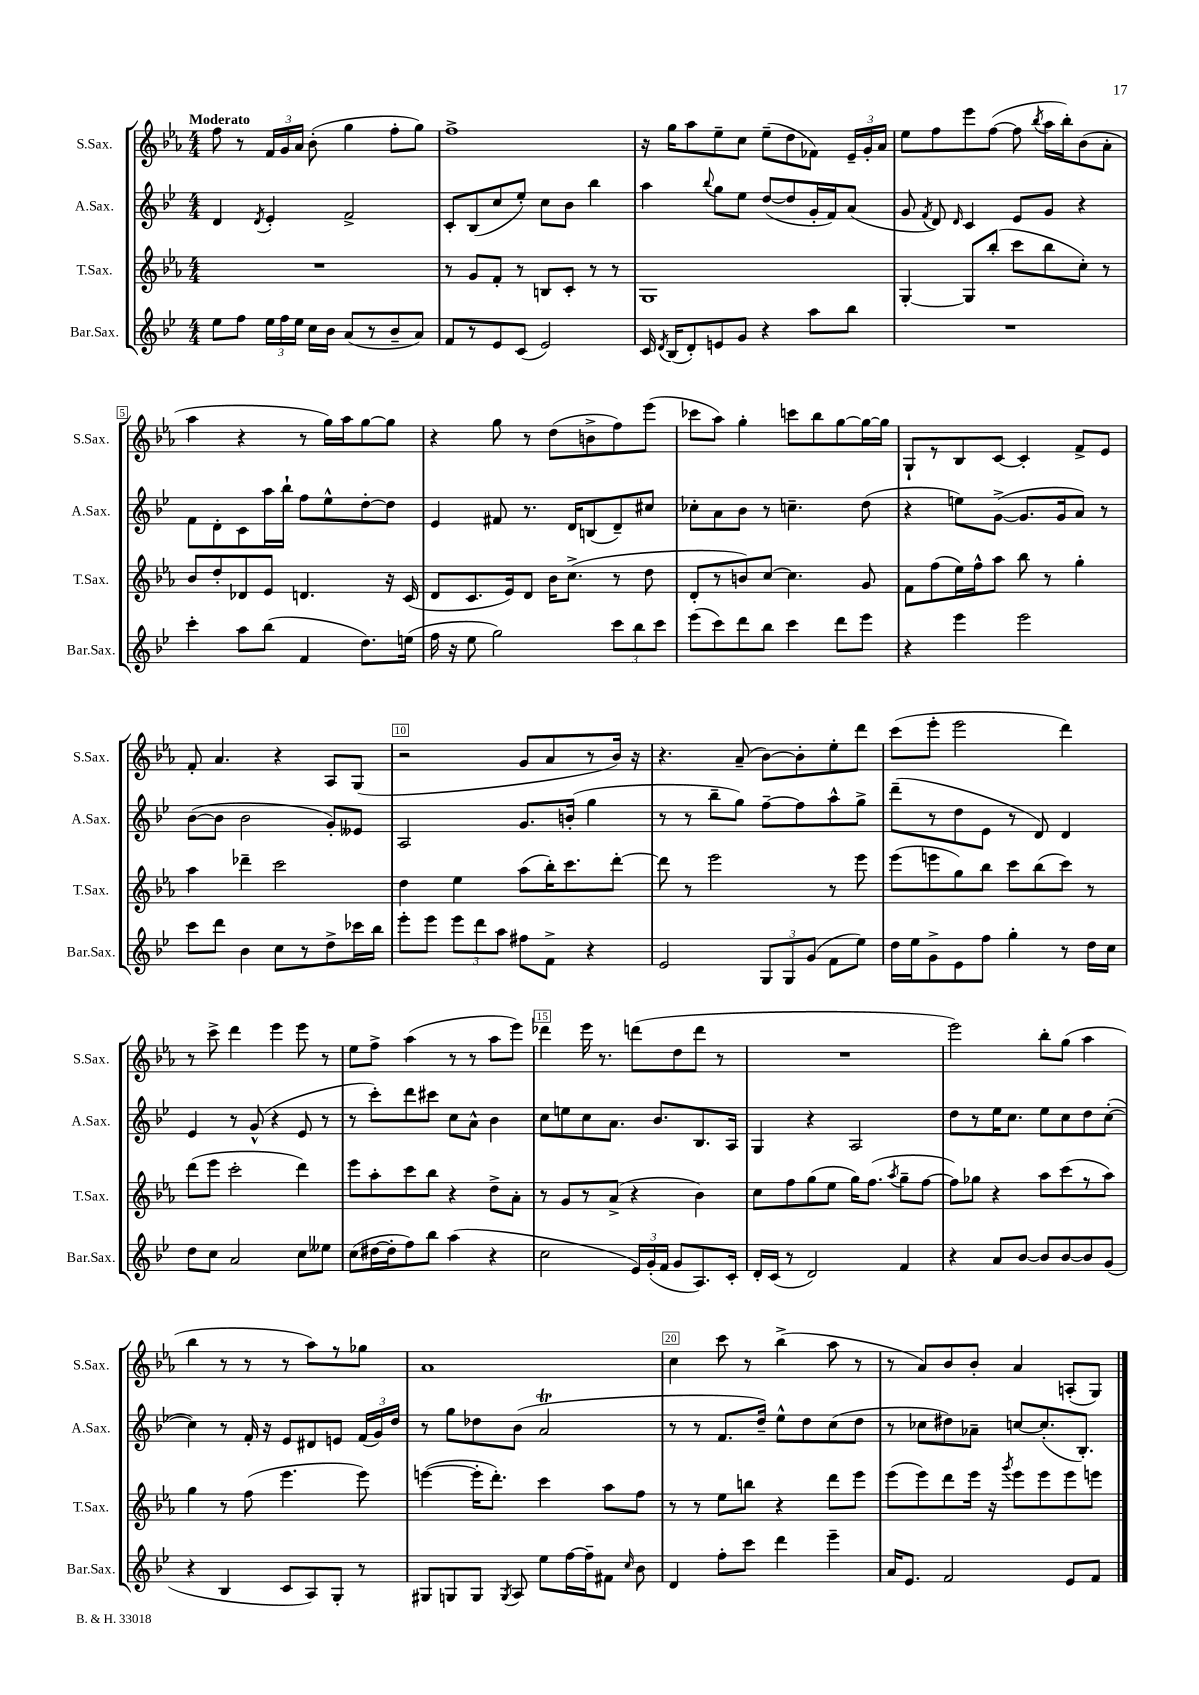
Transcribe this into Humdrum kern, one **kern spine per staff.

**kern	**kern	**kern	**kern
*staff4	*staff3	*staff2	*staff1
*clefG2	*clefG2	*clefG2	*clefG2
*k[b-e-]	*k[b-e-a-]	*k[b-e-]	*k[b-e-a-]
*M4/4	*M4/4	*M4/4	*M4/4
8ee-	1r	4d	8ff
8ff	.	.	8r
.	.	8qd	.
24ee-	.	4e-'	24f
24ff	.	.	24g
24ee-	.	.	24a-
16cc	.	.	(8b-'
16b-	.	.	.
(8a	.	2f^	4gg
8r	.	.	.
8b-~	.	.	8ff'
8a)	.	.	8gg)
=	=	=	=
8f	8r	8c'	1ff^
8r	8g	(8B-	.
8e-	8f'	8cc	.
(8c	8r	8ee-')	.
2e-)	8B	8cc	.
.	8c'	8b-	.
.	8r	4bb-	.
.	8r	.	.
=	=	=	=
16c	1G	4aa	16r
8qd	.	.	.
(16B-	.	.	16gg
8d')	.	.	8aa-
.	.	8qqbb-	.
8e	.	8gg	8ee-~
8g	.	8ee-	8cc
4r	.	([8dd	(8ee-~
.	.	8dd]	8dd
8aa	.	16g'	8f-)
.	.	16f)	.
8bb-	.	(8a	24e-~
.	.	.	24g'
.	.	.	24a-
=	=	=	=
1r	[4G'	8g	8ee-
.	.	8qf	.
.	.	8d)	8ff
.	.	16qqd	.
.	8G]	4c	8eee-
.	(8bb-'	.	([8ff
.	8ccc	8e-	8ff]
.	.	.	8qbb-
.	8bb-	8g	16aa-
.	.	.	16bb-')
.	8cc')	4r	(8b-
.	8r	.	8a-'
=	=	=	=
4ccc'	8b-	8f	4aa-
.	8dd'	8d'	.
8aa	8d-	8c	4r
(8bb-	8e-	16aa	.
.	.	16bb-`	.
4f	4.d	8ff	8r
.	.	8ee-^^	16gg)
.	.	.	16aa-
8.dd)	.	[8dd'	[8gg
.	16r	8dd]	8gg]
(16ee	(16c	.	.
=	=	=	=
16ff	8d	4e-	4r
16r	.	.	.
8ee-	8.c	.	.
2gg)	.	8f#	8gg
.	16e-)	.	.
.	8d	8.r	8r
.	16b-	.	(8dd
.	(8.cc^	16d	.
.	.	(8B	8b^
12ccc	8r	8d~)	8ff)
12bb-	.	.	.
.	8dd	8cc#	(8eee-
12ccc	.	.	.
=	=	=	=
(8eee-	8d'	8cc-'	8ccc-
8ccc)	8r	8a	8aa-)
8ddd	8b)	8b-	4gg'
8bb-	[8cc	8r	.
4ccc	4.cc]	4.cc~	8ccc
.	.	.	8bb-
8ddd	.	.	[8gg
8eee-	8g	(8dd	16gg_
.	.	.	16gg]
=	=	=	=
4r	8f	4r	8G`
.	(8ff	.	8r
4eee-	16ee-)	8ee)	8B-
.	16ff^^	.	.
.	8aa-	([8g^	[8c
2eee-	8bb-	8.g]	4c']
.	8r	.	.
.	.	16g	.
.	4gg'	8a)	8f^
.	.	8r	8e-
=	=	=	=
8ccc	4aa-	([8b-	8f'
8ddd	.	8b-]	4.a-
4b-	4ddd-~	2b-	.
8cc	2ccc	.	4r
8r	.	.	.
8dd^	.	8g')	8A-
16ccc-	.	8e--	(8G
16bb-	.	.	.
=	=	=	=
8eee-'	4dd	2A	2r
8eee-	.	.	.
12eee-	4ee-	.	.
12ddd	.	.	.
12aa	.	.	.
8ff#	(8aa-	8.g	8g
8f^	16bb-')	.	8a-
.	8.ccc	(16b'	.
4r	.	4gg	8r
.	[8ddd'	.	16b-)
.	.	.	16r
=	=	=	=
2e-	8ddd]	8r	4.r
.	8r	8r	.
.	2eee-	8bb-~	.
.	.	8gg)	(8a-~
12G	.	[8ff~	[8b-)
12G	.	.	.
.	.	8ff]	8b-']
(12g	.	.	.
8f	8r	8aa^^	8ee-'
8ee-)	8eee-	8gg^	8ddd
=	=	=	=
16dd	(8eee-	(8ddd~	(8ccc
16ee-	.	.	.
8g^	8eee	8r	8eee-'
8e-	8gg)	8dd	2eee-
8ff	8bb-	8e-	.
4gg'	8ccc	8r	.
.	(8bb-	8d)	.
8r	8ccc)	4d	4ddd)
16dd	8r	.	.
16cc	.	.	.
=	=	=	=
8dd	(8ddd	4e-	8r
8cc	8eee-	.	8ccc^
2a	2ccc'	8r	4ddd
.	.	(8g^^	.
.	.	4r	4eee-
8cc	4ddd)	8e-	8eee-
8ee--	.	8r	8r
=	=	=	=
(8cc	8eee-	8r	8ee-
[16dd#	8aa-'	8ccc')	8ff^
16dd#']	.	.	.
8ff)	8ccc	8ddd	(4aa-
8bb-	8bb-	8ccc#	.
(4aa	4r	8cc	8r
.	.	8a^^	8r
4r	8dd^	4b-	8aa-
.	8a-'	.	8eee-)
=	=	=	=
2cc	8r	8cc	4ddd-
.	8g	8ee	.
.	8r	8cc	16eee-
.	.	.	8.r
.	(8a-^	8.a	.
24e-)	4r	.	(8ddd
(24g'	.	.	.
.	.	8.b-	.
24f	.	.	.
8g	.	.	8dd
8.A)	4b-)	8.B-	8ddd
.	.	.	8r
16c'	.	16A	.
=	=	=	=
16d'	8cc	4G	1r
(16c	.	.	.
8r	8ff	.	.
2d)	(8gg	4r	.
.	8ee-	.	.
.	16gg)	2A	.
.	(8.ff	.	.
.	8qaa-	.	.
4f	8gg~	.	.
.	[8ff	.	.
=	=	=	=
4r	8ff])	8dd	2eee-)
.	8gg-	8r	.
8a	4r	16ee-	.
.	.	8.cc	.
[8b-	.	.	.
8b-]	8aa-	8ee-	8bb-'
[8b-	(8ccc	8cc	(8gg
8b-]	8r	8dd	4aa-
(8g	8aa-)	([8cc'	.
=	=	=	=
4r	4gg	4cc])	4bb-
4B-	8r	8r	8r
.	(8ff	16f'	8r
.	.	16r	.
8c	4.eee-	8e-	8r
8A)	.	8d#	8aa-)
8G'	.	8e	8r
8r	8eee-)	(24f	8gg-
.	.	24g)	.
.	.	24dd	.
=	=	=	=
8G#	([4eee	8r	1a-
8G	.	8gg	.
8G	16eee']	8dd-	.
.	8.ddd')	.	.
8qG	.	.	.
8A	.	(8b-	.
8ee-	4ccc	2a	.
[16ff	.	.	.
16ff~]	.	.	.
8f#	8aa-	.	.
16qqcc	.	.	.
8b-	8ff	.	.
=	=	=	=
4d	8r	8r	4cc
.	8r	8r	.
8ff'	8ee-	8.f	8ccc
8ccc	8bb	.	8r
.	.	16dd~)	.
4ddd	4r	8ee-^^	(4bb-^
.	.	8dd	.
4eee-~	8ddd	(8cc	8aa-
.	8eee-	8dd	8r
=	=	=	=
16a	(8eee-	8r	8r
8.e-	.	.	.
.	8eee-)	8cc-	8a-)
2f	8ddd	8dd#)	8b-
.	16eee-	8a-~	8b-'
.	16r	.	.
.	8qggg	.	.
.	8eee-	[8cc	4a-
.	8eee-	(8.cc']	.
8e-	8eee-	.	(8A'
.	.	8.B-')	.
8f	8eee	.	8G)
==	==	==	==
*-	*-	*-	*-
